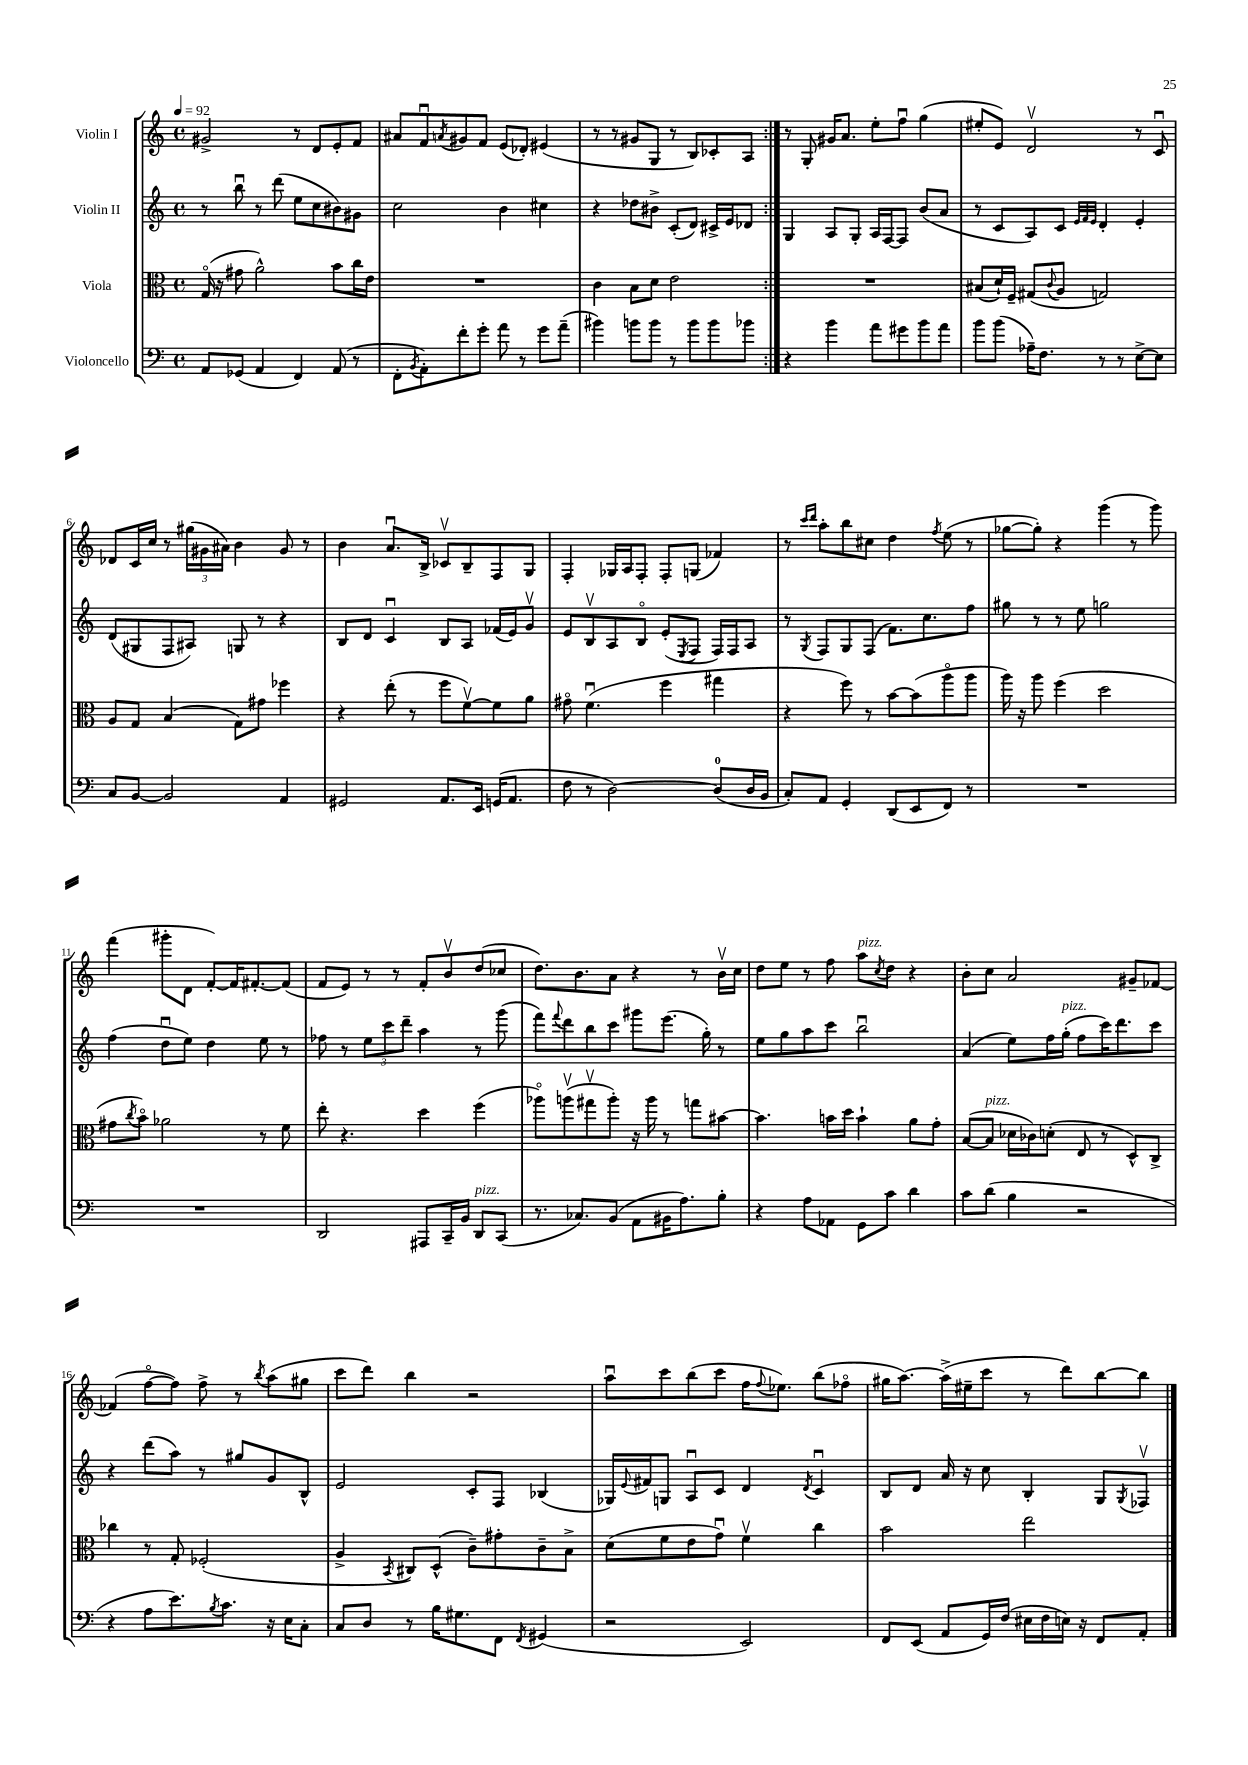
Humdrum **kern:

**kern	**kern	**kern	**kern
*staff4	*staff3	*staff2	*staff1
*clefF4	*clefC3	*clefG2	*clefG2
*k[]	*k[]	*k[]	*k[]
*M4/4	*M4/4	*M4/4	*M4/4
*met(c)	*met(c)	*met(c)	*met(c)
*MM92	*MM92	*MM92	*MM92
8AA/L	(16Go/	8r	2g#^/
.	16r	.	.
(8GG-/J	8g#\	8bbu\	.
4AA/	2a^^\)	8r	.
.	.	(8ddd\	.
4FF/)	.	8ee\L	8r
.	.	8cc\	8d/L
(8AA/	8b\L	8b#\)	8e'/
8r	16cc\L	8g#\J	8f/J
.	16e\JJ	.	.
=	=	=	=
8FF'\L	1r	2cc\	8a#/L
8qBB/	.	.	.
8AA'\)	.	.	8fu/
.	.	.	8qa/
8f'\	.	.	8g#/
8g'\J	.	.	8f/J
8a\	.	4b\	(8e/L
8r	.	.	8d-'/J)
8g\L	.	4cc#\	(4e#/
(8a~\J	.	.	.
=	=	=	=
4b#\)	4c\	4r	8r
.	.	.	8r
8b\L	8B\L	8dd-\L	8g#/L
8b\J	8d\J	8b#^\J	8G/J
8r	2e\	(8c'/L	8r
8b\L	.	8d/J)	8B/L)
8b\	.	16c#^/LL	8c-'/
.	.	16e/J	.
8b-\J	.	8d-/J	8A/J
=:|!	=:|!	=:|!	=:|!
4r	1r	4G/	8r
.	.	.	8G'/
4b\	.	8A/L	16g#/LK
.	.	.	8.a/J
.	.	8G'/J	.
8a\L	.	16A/LL	8ee'\L
.	.	[16F/J	.
8g#\	.	8F/]J	8ffu\J
8b\	.	(8b/L	(4gg\
8a\J	.	8a/J	.
=	=	=	=
8b\L	(8B#/L	8r	8ee#'/L
(8b\J	16d`/L)	8c/L	8e/J)
.	16F~/JJ	.	.
16A-~\LK)	(8G#/L	8A/)	2dv/
8.F\J	.	.	.
.	8qqc/	.	.
.	8A/J	8c/J	.
.	.	32qqe/LLL	.
.	.	32qqf/	.
.	.	32qqe/JJJ	.
8r	2G/)	4d'/	.
8r	.	.	.
[8E^\L	.	4e'/	8r
8E\]J	.	.	8cu/
=	=	=	=
8C/L	8A/L	(8d/L	8d-/L
[8BB/J	8G/J	8G#/	16c/L
.	.	.	16cc/JJ
2BB/]	(4B/	8F/	8r
.	.	8A#/J)	(24gg#\LL
.	.	.	24g#\
.	.	.	24a#\JJ)
.	8G\L)	8G/	4b\
.	8g#\J	8r	.
4AA/	4ff-\	4r	8g#/
.	.	.	8r
=	=	=	=
2GG#/	4r	8B/L	4b\
.	.	8d/J	.
.	(8ee'\	4cu/	8.au/L
.	8r	.	.
.	.	.	16B^/Jk
8.AA/L	8ff\L	8B/L	8c-v/L
.	[8fv\)	8A/J	8B~/
16EE/Jk	.	.	.
(16GG/LK	8f\]	(16f-/LL	8F/
8.AA/J	.	16e/J)	.
.	8a\J	8gv/J	8G/J
=	=	=	=
8F\	8g#o\	8e/L	4F'/
8r	(4.fu\	8Bv/	.
[2D\)	.	8A/	16G-/LL
.	.	.	16A/J
.	.	8Bo/J	8F'/J
.	4ff\	(8e'/L	8F'/L
.	.	8qE/	.
.	.	8F/J	(8G/J
(8D/]L	4gg#\	16F/LL)	4f-/)
.	.	16F/J	.
16D/L	.	8A/J	.
16BB/JJ	.	.	.
=	=	=	=
8C'/L)	4r	8r	8r
.	.	.	16qqccc/LL
.	.	8qG/	16qqddd/JJ
8AA/J	.	8F/L	8aa'\L
4GG'/	8ff\)	8G/	8bb\
.	8r	(8F/J	8cc#\J
(8DD/L	[8b\L	8.f\L)	4dd\
8EE/	(8b\]	.	.
.	.	8.cc\	.
.	.	.	8qff/
8FF/J)	8aao\	.	(8ee\
8r	8aa\J	8ff\J	8r
=	=	=	=
1r	16aa\)	8gg#\	[8gg-\L
.	16r	.	.
.	8aa\	8r	8gg-'\]J)
.	(4ff\	8r	4r
.	.	8ee\	.
.	2dd\	2gg\	(4ggg\
.	.	.	8r
.	.	.	8ggg\)
=	=	=	=
1r	8g#\L	(4ff\	(4fff\
.	8qcc/	.	.
.	8bo\J)	.	.
.	2a-\	8ddu\L	8ggg#'\L
.	.	8ee\J)	8d\J
.	.	4dd\	[8f'/L)
.	.	.	16f/]K
.	.	.	[8.f#'/
.	8r	8ee\	.
.	8f\	8r	(8f#/]J
=	=	=	=
2DD/	8ee'\	8ff-\	8f/L
.	4.r	8r	8e/J)
.	.	12ee\L	8r
.	.	12ccc\	.
.	.	.	8r
.	.	12ddd~\J	.
8AAA#/L	4dd\	4aa\	8f'/L
16CC~/L	.	.	8bv/
16BB/JJ	.	.	.
8DD/L	(4ff\	8r	(8dd/
(8CC/J	.	(8ggg\	8cc-/J
=	=	=	=
8.r	8aa-o\L)	8fff\L)	8.dd\L)
.	.	8qqfff/	.
.	(8aav\	8ddd\	.
8.C-/L)	.	.	8.b\
.	8gg#v\	8bb\	.
(8BB/J	8aa'\J)	8ccc\J	8a\J
8AA\L	16r	8ggg#\L	4r
.	16aa\	.	.
16BB#\K	8r	(8.eee\J	.
8.A\)	.	.	.
.	8gg\L	.	8r
.	.	16gg'\)	.
8B'\J	[8b#\J	8r	16bv\LL
.	.	.	16cc\JJ
=	=	=	=
4r	4.b#\]	8ee\L	8dd\L
.	.	8gg\	8ee\J
8A\L	.	8aa\	8r
8AA-\J	16b\LL	8ccc\J	8ff\
.	16dd\JJ	.	.
8GG\L	4b`\	2bbu\	8aa\L
.	.	.	8qcc/
8c\J	.	.	8dd\J
4d\	8a\L	.	4r
.	8g'\J	.	.
=	=	=	=
8c\L	([8B/L	(4a/	8b'\L
(8d\J	8B/]J	.	8cc\J
4B\	16d-\LL	8ee\L)	2a/
.	16c-\J)	.	.
.	(8d'\J	16ff\L	.
.	.	(16gg'\JJ	.
2r	8E/	8ff\L	.
.	8r	16ccc\K)	.
.	.	8.ddd\	.
.	8D^^/L)	.	8g#~/L
.	8C^/J	8ccc\J	[8f-/J
=	=	=	=
4r	4cc-\	4r	(4f-/]
8A\L	8r	(8ddd\L	[8ffo\L
8.e\)	8G'/	8aa\J)	8ff\]J)
.	(2F-'/	8r	8ff^\
8qB/	.	.	.
8.c\J	.	.	.
.	.	8gg#/L	8r
.	.	.	8qbb/
16r	.	8g/	(8aa\L
16E\LK	.	.	.
8C'\J	.	8B^^/J	8gg#\J
=	=	=	=
8C/L	4A^/	2e/	8ccc\L
8D/J	.	.	8ddd\J)
.	8qBB/	.	.
8r	8C#/L)	.	4bb\
16B\LK	(8D^^/J	.	.
8.G#\	.	.	.
.	8c~\L)	8c'/L	2r
8FF\J	8g#'\	8F/J	.
8qFF/	.	.	.
(4GG#/	8c~\	(4B-/	.
.	8B^\J	.	.
=	=	=	=
2r	(8d\L	16G-/LL)	8aau\L
.	.	8qqe/	.
.	.	16f#/J	.
.	8f\	8G/J	8ccc\
.	8e\	8Au/L	(8bb\
.	8gu\J)	8c/J	8ccc\J
2EE/)	4fv\	4d/	16ff\LK
.	.	.	8qqff/
.	.	.	8.ee-\J)
.	.	8qd/	.
.	4cc\	4cu/	(8bb\L
.	.	.	8ff-o\J
=	=	=	=
8FF/L	2b\	8B/L	16gg#\LK
.	.	.	[8.aa\J)
(8EE/J	.	8d/J	.
8AA/L	.	16a/	(16aa^\]LL
.	.	16r	16ee#~\J
16GG/L)	.	8cc\	8ccc\J
(16F/JJ	.	.	.
16E#\LL	2ee\	4B'/	8r
16F\	.	.	.
16E\JJ)	.	.	8ddd\L)
16r	.	.	.
8FF/L	.	8G/L	[8bb\
.	.	8qG/	.
8AA'/J	.	8F-v/J	8bb\]J
==	==	==	==
*-	*-	*-	*-
